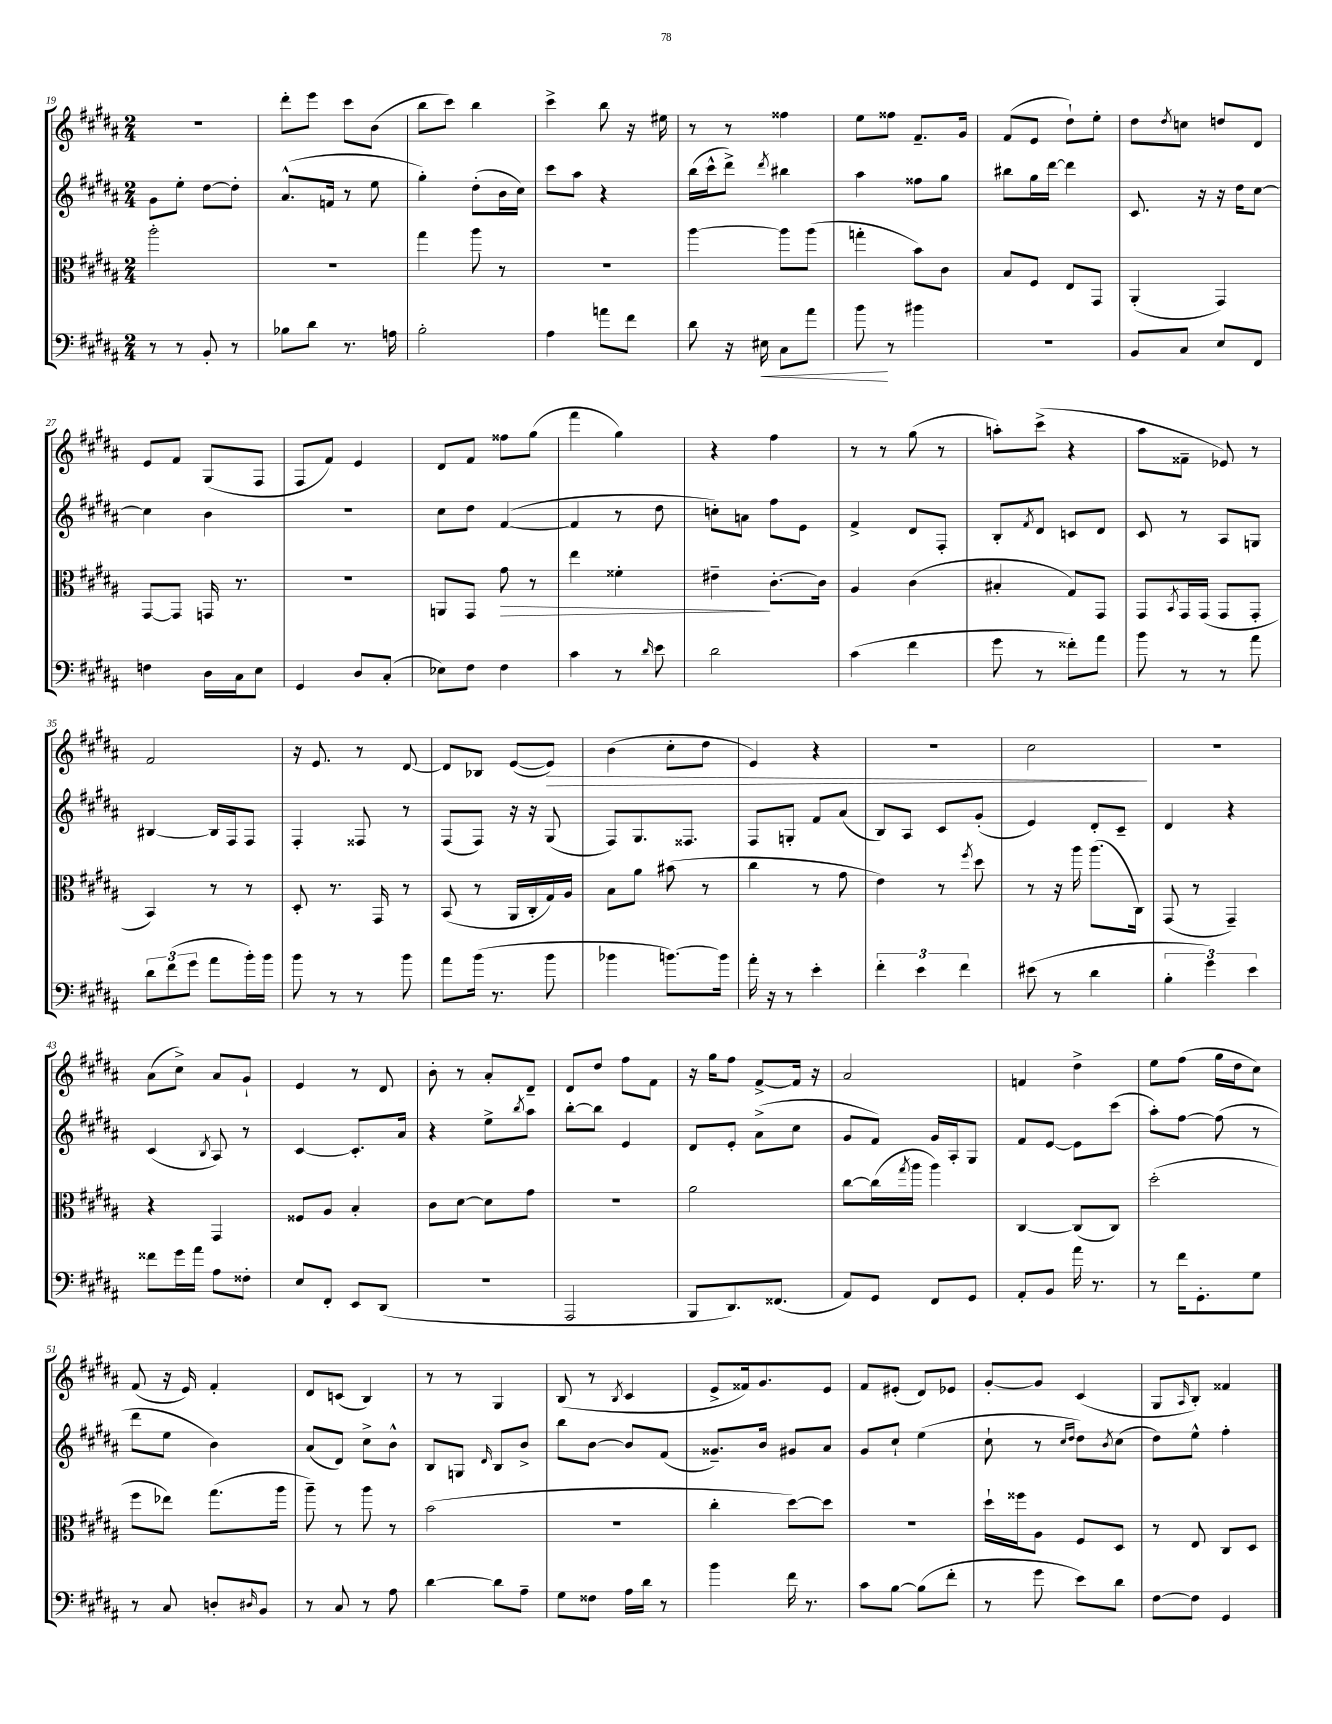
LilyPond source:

<<
\new StaffGroup <<
\new Staff = "s0" {
    \clef treble \key b \major \numericTimeSignature \time 2/4
    r2 |
    dis'''8-. e'''8 cis'''8 b'8( |
    b''8 cis'''8) b''4 |
    cis'''4-> b''8 r16 eis''16 |
    r8 r8 fisis''4 |
    e''8 fisis''8 fis'8.-- gis'16 |
    fis'8( e'8 dis''8-!) e''8-. |
    dis''8 \acciaccatura { dis''8 } c''8 d''8 dis'8 |
    e'8 fis'8 gis8( fis8 |
    fis8 fis'8) e'4 |
    dis'8 fis'8 fisis''8 gis''8( |
    fis'''4 gis''4) |
    r4 fis''4 |
    r8 r8 gis''8( r8 |
    a''8-.) cis'''8->( r4 |
    ais''8 fisis'8-- ees'8) r8 |
    fis'2 |
    r16 e'8. r8 dis'8~ |
    dis'8 bes8 e'8~( e'8\>) |
    b'4( cis''8-. dis''8 |
    e'4) r4 |
    R2 |
    cis''2\! |
    R2 |
    ais'8( cis''8->) ais'8 gis'8-! |
    e'4 r8 dis'8 |
    b'8-. r8 ais'8-. dis'8-- |
    dis'8 dis''8 fis''8 fis'8 |
    r16 gis''16 fis''8 fis'8~-> fis'16 r16 |
    ais'2 |
    f'4 dis''4-> |
    e''8 fis''8( gis''16 dis''16 cis''8) |
    fis'8( r16 e'16) fis'4-. |
    dis'8 c'8( b4) |
    r8 r8 gis4 |
    b8( r8 \acciaccatura { b8 } cis'4 |
    e'8-> fisis'16) gis'8. e'8 |
    fis'8 eis'8-.( dis'8) ees'8 |
    gis'8~-. gis'8 cis'4( |
    gis8 \grace { ais16 } b8-.) fisis'4 \bar "|." |
}
\new Staff = "s1" {
    \clef treble \key b \major \numericTimeSignature \time 2/4
    gis'8 e''8-. dis''8~ dis''8-. |
    ais'8.-^( f'16 r8 e''8 |
    gis''4-.) dis''8-.( b'16 cis''16) |
    cis'''8 ais''8 r4 |
    b''16( cis'''16-^ dis'''8->) \acciaccatura { dis'''8 } bis''4 |
    ais''4 fisis''8 gis''8 |
    bis''8 gis''16 dis'''16~ dis'''4 |
    cis'8. r16 r16 dis''16 cis''8~ |
    cis''4 b'4 |
    r2 |
    cis''8 dis''8 fis'4~( |
    fis'4 r8 dis''8 |
    c''8-.) a'8 fis''8 e'8 |
    fis'4-> dis'8 fis8-. |
    b8-. \acciaccatura { fis'8 } dis'8 c'8 dis'8 |
    cis'8 r8 ais8 g8 |
    bis4~ bis16 fis16 fis8 |
    fis4-. fisis8 r8 |
    fis8( fis8) r16 r16 gis8( |
    fis8) gis8. fisis8. |
    fis8 g8-. fis'8 ais'8( |
    b8) ais8 cis'8 gis'8-.( |
    e'4) dis'8-. cis'8-- |
    dis'4 r4 |
    cis'4( \acciaccatura { b8 } ais8) r8 |
    cis'4~ cis'8.-. ais'16 |
    r4 e''8-> \acciaccatura { b''8 } ais''8 |
    b''8~-. b''8 e'4 |
    dis'8 e'8-. ais'8->( cis''8 |
    gis'8 fis'8) gis'16 ais16-. gis8 |
    fis'8 e'8~ e'8 cis'''8( |
    ais''8-.) fis''8~ fis''8( r8 |
    dis'''8 e''8 b'4) |
    ais'8( dis'8) cis''8-> b'8-^ |
    b8 g8 \grace { dis'16 } b8 b'8-> |
    b''8 b'8~ b'8 fis'8( |
    gisis'8.--) b'16 gis'8 ais'8 |
    gis'8 cis''8-! e''4( |
    cis''8-! r8 \grace { cis''16 dis''16 } dis''8) \acciaccatura { b'8 } cis''8( |
    dis''8) e''8-^ fis''4-. \bar "|." |
}
\new Staff = "s2" {
    \clef alto \key b \major \numericTimeSignature \time 2/4
    ais''2-. |
    r2 |
    gis''4 ais''8 r8 |
    R2 |
    ais''4~ ais''8 ais''8( |
    g''4-. b'8) cis'8 |
    b8 fis8 e8 gis,8 |
    ais,4-.( gis,4) |
    gis,8~ gis,8 g,16 r8. |
    r2 |
    a,8 gis,8 gis'8\> r8 |
    e''4 fisis'4-. |
    eis'4--\! cis'8.~-. cis'16 |
    ais4 cis'4( |
    bis4-. gis8) gis,8 |
    gis,8 \acciaccatura { b,8 } gis,16 gis,16( gis,8 gis,8-. |
    b,4) r8 r8 |
    dis8-. r8. gis,16 r8 |
    b,8( r8 ais,16 cis16-. gis16) ais16 |
    b8 ais'8 bis'8( r8 |
    cis''4 r8 gis'8 |
    e'4) r8 \acciaccatura { fis''8 } dis''8 |
    r8 r16 ais''16 ais''8.( cis16) |
    gis,8( r8 gis,4--) |
    r4 gis,4 |
    fisis8 ais8 b4-. |
    cis'8 dis'8~ dis'8 gis'8 |
    r2 |
    ais'2 |
    cis''8~ cis''16( \acciaccatura { gis''8 } ais''16 ais''4) |
    cis4~ cis8( cis8) |
    dis''2-.( |
    fis''8 ees''8) gis''8.( ais''16 |
    ais''8--) r8 ais''8 r8 |
    b'2( |
    r2 |
    cis''4-. dis''8~) dis''8 |
    r2 |
    dis''16-! fisis''16 ais8 fis8 dis8 |
    r8 e8 cis8 dis8 \bar "|." |
}
\new Staff = "s3" {
    \clef bass \key b \major \numericTimeSignature \time 2/4
    r8 r8 b,8-. r8 |
    bes8 dis'8 r8. a16 |
    b2-. |
    ais4 a'8 fis'8 |
    dis'8 r16 eis16\< cis8 ais'8 |
    b'8\! r8 bis'4 |
    R2 |
    b,8 cis8 e8 fis,8 |
    f4 dis16 cis16 e8 |
    gis,4 dis8 cis8-.( |
    ees8) fis8 fis4 |
    cis'4 r8 \grace { dis'16 } e'8 |
    dis'2 |
    cis'4( fis'4 |
    gis'8 r8 fisis'8-.) ais'8 |
    b'8 r8 r8 ais'8 |
    \tuplet 3/2 { dis'8 fis'8( gis'8 } ais'8 b'16-.) b'16 |
    b'8 r8 r8 b'8 |
    ais'8 b'16( r8. b'8 |
    bes'4 b'8.~) b'16 |
    ais'16-. r16 r8 e'4-. |
    \tuplet 3/2 { fis'4-. e'4 fis'4 } |
    eis'8( r8 dis'4 |
    \tuplet 3/2 { b4-. gis'4) e'4 } |
    fisis'8 gis'16 ais'16 ais8 fisis8-. |
    e8 fis,8-. e,8 dis,8( |
    r2 |
    ais,,2 |
    b,,8 dis,8.) fisis,8.( |
    ais,8) gis,8 fis,8 gis,8 |
    ais,8-. b,8 ais'16 r8. |
    r8 fis'16 gis,8.-. gis8 |
    r8 cis8 d8-. \grace { dis16 } b,8 |
    r8 cis8 r8 ais8 |
    dis'4~ dis'8 ais8-- |
    gis8 fisis8 ais16 dis'16 r8 |
    b'4 fis'16 r8. |
    cis'8 b8~ b8( fis'8-. |
    r8 gis'8 e'8) dis'8 |
    fis8~ fis8 gis,4 \bar "|." |
}
>>
>>
\layout { \context { \Score currentBarNumber = #19 } }
